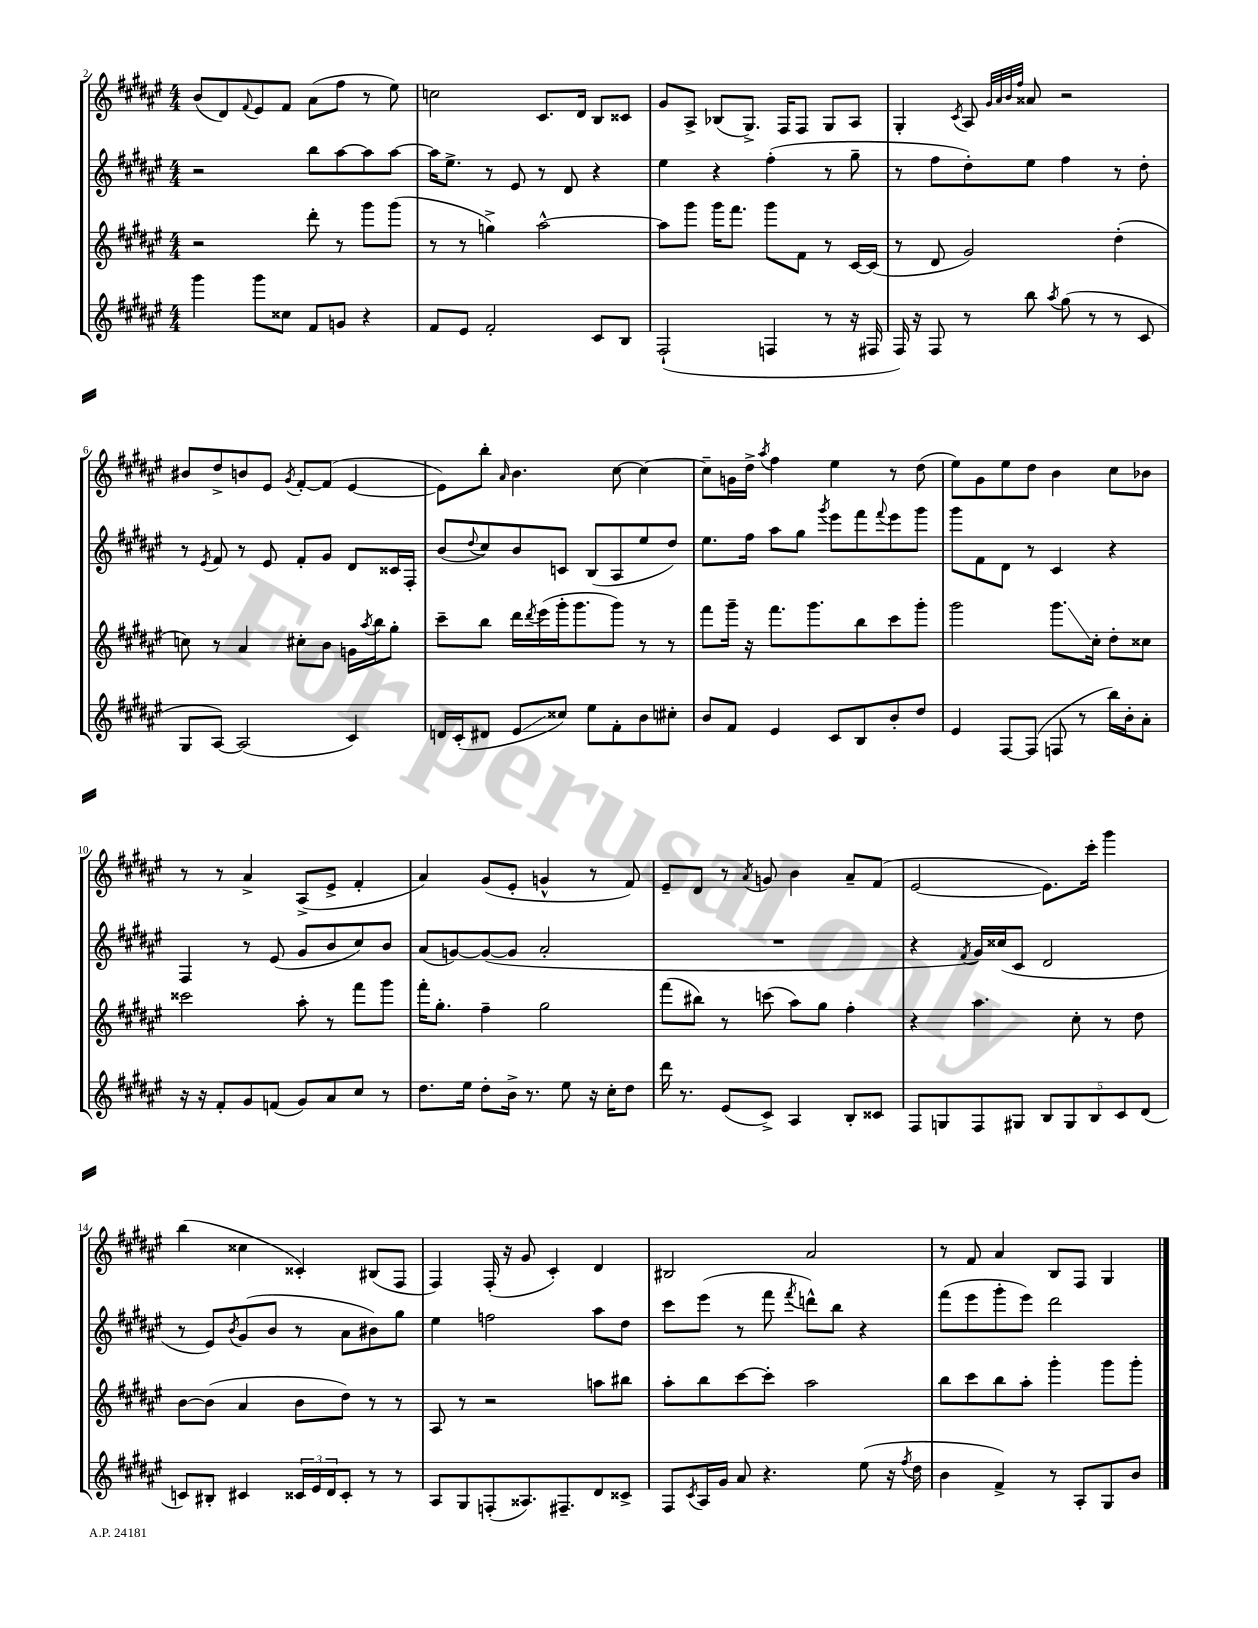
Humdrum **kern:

**kern	**kern	**kern	**kern
*staff4	*staff3	*staff2	*staff1
*clefG2	*clefG2	*clefG2	*clefG2
*k[f#c#g#d#a#e#]	*k[f#c#g#d#a#e#]	*k[f#c#g#d#a#e#]	*k[f#c#g#d#a#e#]
*M4/4	*M4/4	*M4/4	*M4/4
4ggg#\	2r	2r	(8b/L
.	.	.	8d#/)
.	.	.	8qqf#/
8ggg#\L	.	.	8e#/
8cc##\J	.	.	8f#/J
8f#/L	8ddd#'\	8bb\L	(8a#\L
8g/J	8r	[8aa#\	8ff#\J
4r	8ggg#\L	8aa#\]	8r
.	(8ggg#\J	[8aa#\J	8ee#\)
=	=	=	=
8f#/L	8r	16aa#\]LK	2cc\
.	.	8.ee#^\J	.
8e#/J	8r	.	.
2f#'/	4gg^\)	8r	.
.	.	8e#/	.
.	[2aa#^^\	8r	8.c#/L
.	.	8d#/	.
.	.	.	16d#/Jk
8c#/L	.	4r	8B/L
8B/J	.	.	8c##/J
=	=	=	=
(2F#`/	8aa#\]L	4ee#\	8g#/L
.	8ggg#\J	.	8A#^/J
.	16ggg#\LK	4r	(8B-/L
.	8.fff#\J	.	.
.	.	.	8.G#^/J)
4F/	8ggg#\L	(4ff#'\	.
.	.	.	16F#/LK
.	8f#\J	.	8F#/J
8r	8r	8r	8G#/L
16r	[16c#/LL	8gg#~\	8A#/J
16F#/	(16c#/]JJ	.	.
=	=	=	=
16F#/)	8r	8r	4G#'/
16r	.	.	.
8F#/	8d#/	8ff#\L	.
.	.	.	8qc#/
8r	2g#/)	8dd#'\)	8A#/
.	.	.	32qqg#/LLL
.	.	.	32qqa#/
.	.	.	32qqb/
.	.	.	32qqff#/JJJ
8bb\	.	8ee#\J	8a##/
8qaa#/	.	.	.
(8gg#\	.	4ff#\	2r
8r	.	.	.
8r	(4dd#'\	8r	.
8c#/	.	8dd#'\	.
=	=	=	=
8G#/L	8cc\)	8r	8b#/L
.	.	8qe#/	.
[8A#/J)	8r	8f#/	8dd#^/
(2A#/]	4a#/	8r	8b/
.	.	8e#/	8e#/J
.	.	.	8qg#/
.	8cc#'\L	8f#'/L	[8f#'/L
.	8b\J	8g#/J	(8f#/]J
4c#/)	16g\LL	8d#/L	[4e#/
.	8qaa#/	.	.
.	16bb\J	.	.
.	8gg#'\J	16c##/L	.
.	.	16F#'/JJ	.
=	=	=	=
16d/LL	8ccc#~\L	(8b/L	8e#\]L)
(16c#'/J	.	.	.
.	.	8qqdd#/	.
8d#/J	8bb\J	8cc#/)	8bb'\J
.	.	.	16qqa#/
8e#/L	16ddd#\LL	8b/	4.b\
.	8qddd#/	.	.
.	(16eee#\	.	.
8cc##/J)	16ggg#'\J	8c/J	.
.	8.ggg#\	.	.
8ee#\L	.	(8B/L	.
8f#'\	8ggg#\J)	8A#/	[8cc#\
8b\	8r	8ee#/	4cc#\_
8cc#'\J	8r	8dd#/J)	.
=	=	=	=
8b/L	8fff#\L	8.ee#\L	8cc#~\]L
8f#/J	16ggg#~\Jk	.	16g\L
.	16r	16ff#\Jk	16dd#^\JJ
.	.	.	8qaa#/
4e#/	8.fff#\L	8aa#\L	4ff#\
.	.	8gg#\J	.
.	8.ggg#\	.	.
.	.	8qggg#/	.
8c#/L	.	8eee#\L	4ee#\
8B/	8bb\	8fff#\	.
.	.	8qqfff#/	.
8b'/	8ccc#\	8eee#\	8r
8dd#/J	8ggg#'\J	8ggg#\J	(8dd#\
=	=	=	=
4e#/	2ggg#\	8ggg#\L	8ee#\L)
.	.	8f#\	8g#\
[8F#/L	.	8d#\J	8ee#\
(8F#/]J	.	8r	8dd#\J
8F/	8.ggg#\L	4c#/	4b\
8r	.	.	.
.	16cc#'\Jk	.	.
16bb\LL)	8dd#'\L	4r	8cc#\L
16b'\J	.	.	.
8a#'\J	8cc##\J	.	8b-\J
=	=	=	=
16r	2ccc##\	4F#/	8r
16r	.	.	.
8f#'/L	.	.	8r
8g#/	.	8r	4a#^/
(8f/J	.	(8e#/	.
8g#/L)	8aa#'\	8g#/L	(8A#^/L
8a#/	8r	8b/	8e#^/J
8cc#/J	8fff#\L	8cc#/)	4f#'/
8r	8ggg#\J	8b/J	.
=	=	=	=
8.dd#\L	16fff#'\LK	(8a#/L	4a#/)
.	8.gg#'\J	.	.
.	.	[8g/)	.
16ee#\Jk	.	.	.
8dd#'\L	4ff#~\	(8g/_	(8g#/L
16b^\Jk	.	8g/]J	8e#'/J
8.r	.	.	.
.	2gg#\	2a#'/	4g^^/
8ee#\	.	.	.
16r	.	.	8r
16cc#'\LK	.	.	.
8dd#\J	.	.	8f#/)
=	=	=	=
16ddd#\	(8fff#\L	1r	8e#~/L
8.r	.	.	.
.	8bb#\J)	.	8d#/J
(8e#/L	8r	.	8r
.	.	.	8qa#/
8c#^/J)	(8ccc\	.	8g/
4A#/	8aa#\L)	.	4b\
.	8gg#\J	.	.
8B'/L	4ff#'\	.	8a#~/L
8c##/J	.	.	(8f#/J
=	=	=	=
8F#/L	4r	4r	[2e#/
8G/	.	.	.
.	.	8qf#/	.
8F#/	4.aa#\	16g#/LL)	.
.	.	(16cc##/J	.
8G#/J	.	8c#/J	.
10B/L	.	2d#/	8.e#\]L)
10G#/	.	.	.
.	8cc#'\	.	.
.	.	.	16ccc#'\Jk
10B/	.	.	.
.	8r	.	4ggg#\
10c#/	.	.	.
.	8dd#\	.	.
(10d#/J	.	.	.
=	=	=	=
8c/L)	[8b\L	8r	(4bb\
8B#'/J	(8b\]J	8e#/L)	.
.	.	8qb/	.
4c#/	4a#/	(8g#/	4cc##\
.	.	8b/J	.
24c##/LL	8b\L	8r	4c##'/)
24e#/	.	.	.
24d#/J	.	.	.
8c##'/J	8dd#\J)	8a#\L	.
8r	8r	8b#\)	(8B#/L
8r	8r	8gg#\J	8F#/J
=	=	=	=
8A#/L	8A#/	4ee#\	4F#/)
8G#/	8r	.	.
(8F'/	2r	2ff\	(16F#'/
.	.	.	16r
8.A##/)	.	.	8g#/
.	.	.	4c#'/)
8.F#~/	.	.	.
8d#/	8aa\L	8aa#\L	4d#/
8c##^/J	8bb#\J	8dd#\J	.
=	=	=	=
8F#/L	8aa#'\L	8ccc#\L	2B#/
8qc#/	.	.	.
16A#/L	8bb\	(8eee#\J	.
16g#/JJ	.	.	.
8a#/	[8ccc#\	8r	.
4.r	8ccc#'\]J	8fff#\	.
.	.	8qfff#/	.
.	2aa#\	8ddd^^\L)	2a#/
.	.	8bb\J	.
(8ee#\	.	4r	.
16r	.	.	.
8qff#/	.	.	.
16dd#\	.	.	.
=	=	=	=
4b\	8bb\L	(8fff#\L	8r
.	8ccc#\	8eee#\	8f#/
4f#^/)	8bb\	8ggg#'\	4a#/
.	8aa#'\J	8eee#\J)	.
8r	4ggg#'\	2ddd#\	8B/L
8A#'/L	.	.	8F#/J
8G#/	8ggg#\L	.	4G#/
8b/J	8ggg#'\J	.	.
==	==	==	==
*-	*-	*-	*-
